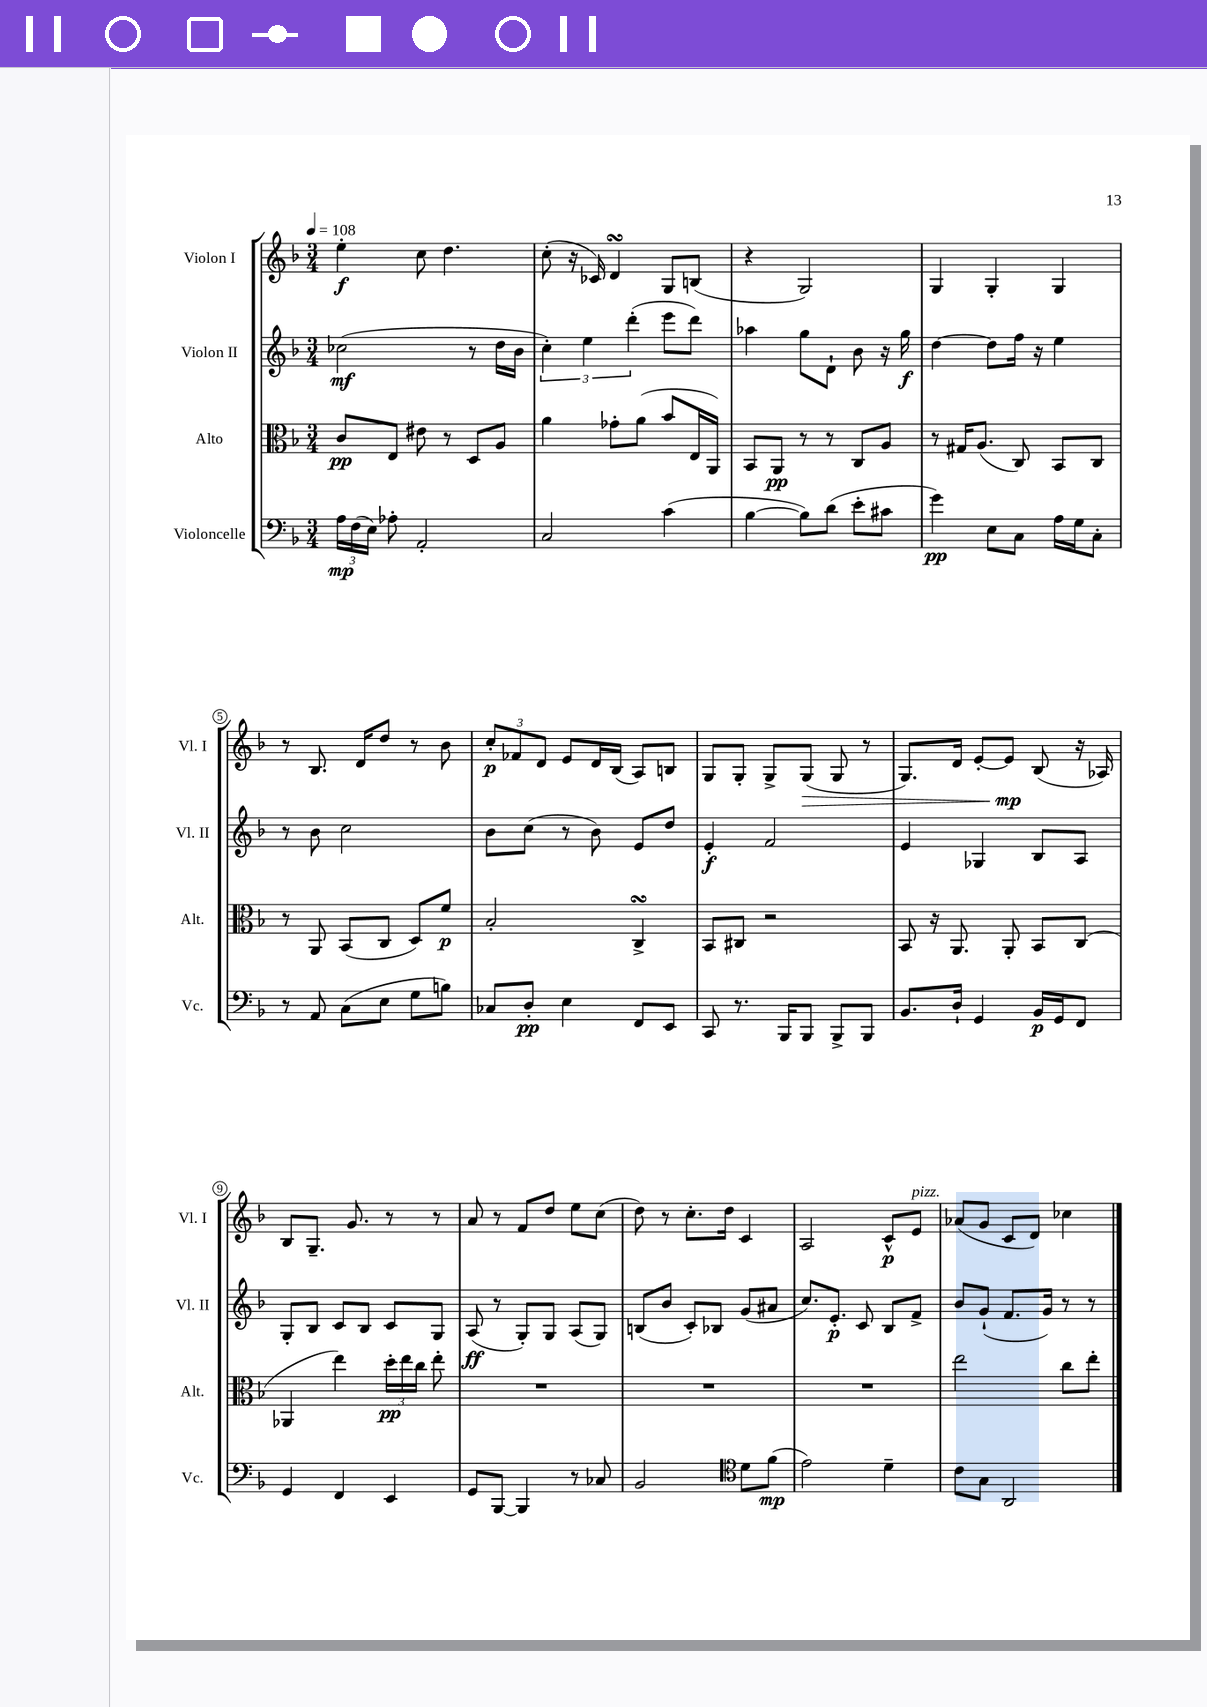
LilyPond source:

<<
\new StaffGroup <<
\new Staff = "s0" \with { instrumentName = "Violon I" shortInstrumentName = "Vl. I" } {
    \clef treble \key f \major \numericTimeSignature \time 3/4 \tempo 4 = 108
    \autoBeamOff e''4-.\f c''8 d''4. |
    c''8-.( r16 ces'16) d'4\turn g8[ b8]( |
    r4 g2) |
    g4 g4-. g4 |
    r8 bes8. d'16[ d''8] r8 bes'8 |
    \tuplet 3/2 { c''8[-.\p fes'8 d'8] } e'8[ d'16 bes16]( a8[) b8] |
    g8[ g8]-. g8[-> g8]\>( g8 r8 |
    g8.[) d'16] e'8[~-. e'8]\mp\! bes8( r16 aes16) |
    bes8[ g8.]-- g'8. r8 r8 |
    a'8 r8 f'8[ d''8] e''8[ c''8]( |
    d''8) r8 c''8.[-. d''16] c'4 |
    a2 c'8[-^\p e'8]^\markup { \italic "pizz." } |
    aes'8[( g'8] c'8[ d'8]) ces''4 \bar "|." |
}
\new Staff = "s1" \with { instrumentName = "Violon II" shortInstrumentName = "Vl. II" } {
    \clef treble \key f \major \numericTimeSignature \time 3/4
    \autoBeamOff ces''2\mf( r8 d''16[ bes'16] |
    \tuplet 3/2 { c''4-.) e''4 d'''4-.( } e'''8[ d'''8]) |
    aes''4 g''8[ d'8]-! bes'8 r16 g''16\f |
    d''4~ d''8[ f''16] r16 e''4 |
    r8 bes'8 c''2 |
    bes'8[ c''8]( r8 bes'8) e'8[ d''8] |
    e'4-.\f f'2 |
    e'4 ges4 bes8[ a8] |
    g8[-. bes8] c'8[ bes8] c'8[ g8] |
    a8\ff( r8 g8[-.) g8] a8[( g8]) |
    b8[( bes'8] c'8[-.) bes8] g'8[( ais'8] |
    c''8.[) e'8.]-.\p c'8 bes8[ f'8]-> |
    bes'8[ g'8]-!( f'8.[ g'16]) r8 r8 \bar "|." |
}
\new Staff = "s2" \with { instrumentName = "Alto" shortInstrumentName = "Alt." } {
    \clef alto \key f \major \numericTimeSignature \time 3/4
    \autoBeamOff c'8[\pp e8] eis'8 r8 d8[ a8] |
    a'4 ges'8[-. a'8]( bes'8[ e16 a,16]) |
    bes,8[ a,8]\pp r8 r8 c8[ a8] |
    r8 gis16[ a8.]( c8) bes,8[ c8] |
    r8 a,8 bes,8[( c8] d8[) f'8]\p |
    bes2-. c4->\turn |
    bes,8[ cis8] r2 |
    bes,8 r16 a,8. a,8-. bes,8[ c8]( |
    aes,4 e''4) \tuplet 3/2 { d''16[-.\pp e''16 c''16] } e''8-. |
    R2. |
    R2. |
    R2. |
    e''2 c''8[ e''8]-. \bar "|." |
}
\new Staff = "s3" \with { instrumentName = "Violoncelle" shortInstrumentName = "Vc." } {
    \clef bass \key f \major \numericTimeSignature \time 3/4
    \autoBeamOff \tuplet 3/2 { a16[\mp f16( e16]) } aes8-. a,2-. |
    c2 c'4( |
    bes4~ bes8[) d'8]( e'8[-. cis'8] |
    g'4\pp) e8[ c8] a16[ g16 c8]-. |
    r8 a,8 c8[( e8] g8[ b8]) |
    ces8[ d8]-.\pp e4 f,8[ e,8] |
    c,8 r8. bes,,16[ bes,,8] bes,,8[-> bes,,8] |
    bes,8.[ d16]-! g,4 bes,16[\p g,16 f,8] |
    g,4 f,4 e,4 |
    g,8[ bes,,8]~ bes,,4 r8 ces8 |
    bes,2 \clef tenor d'8[ f'8]\mp( |
    e'2) d'4-- |
    c'8[ g8] a,2 \bar "|." |
}
>>
>>
\layout { \context { \Score \override BarNumber.stencil = #(make-stencil-circler 0.1 0.3 ly:text-interface::print) } }
